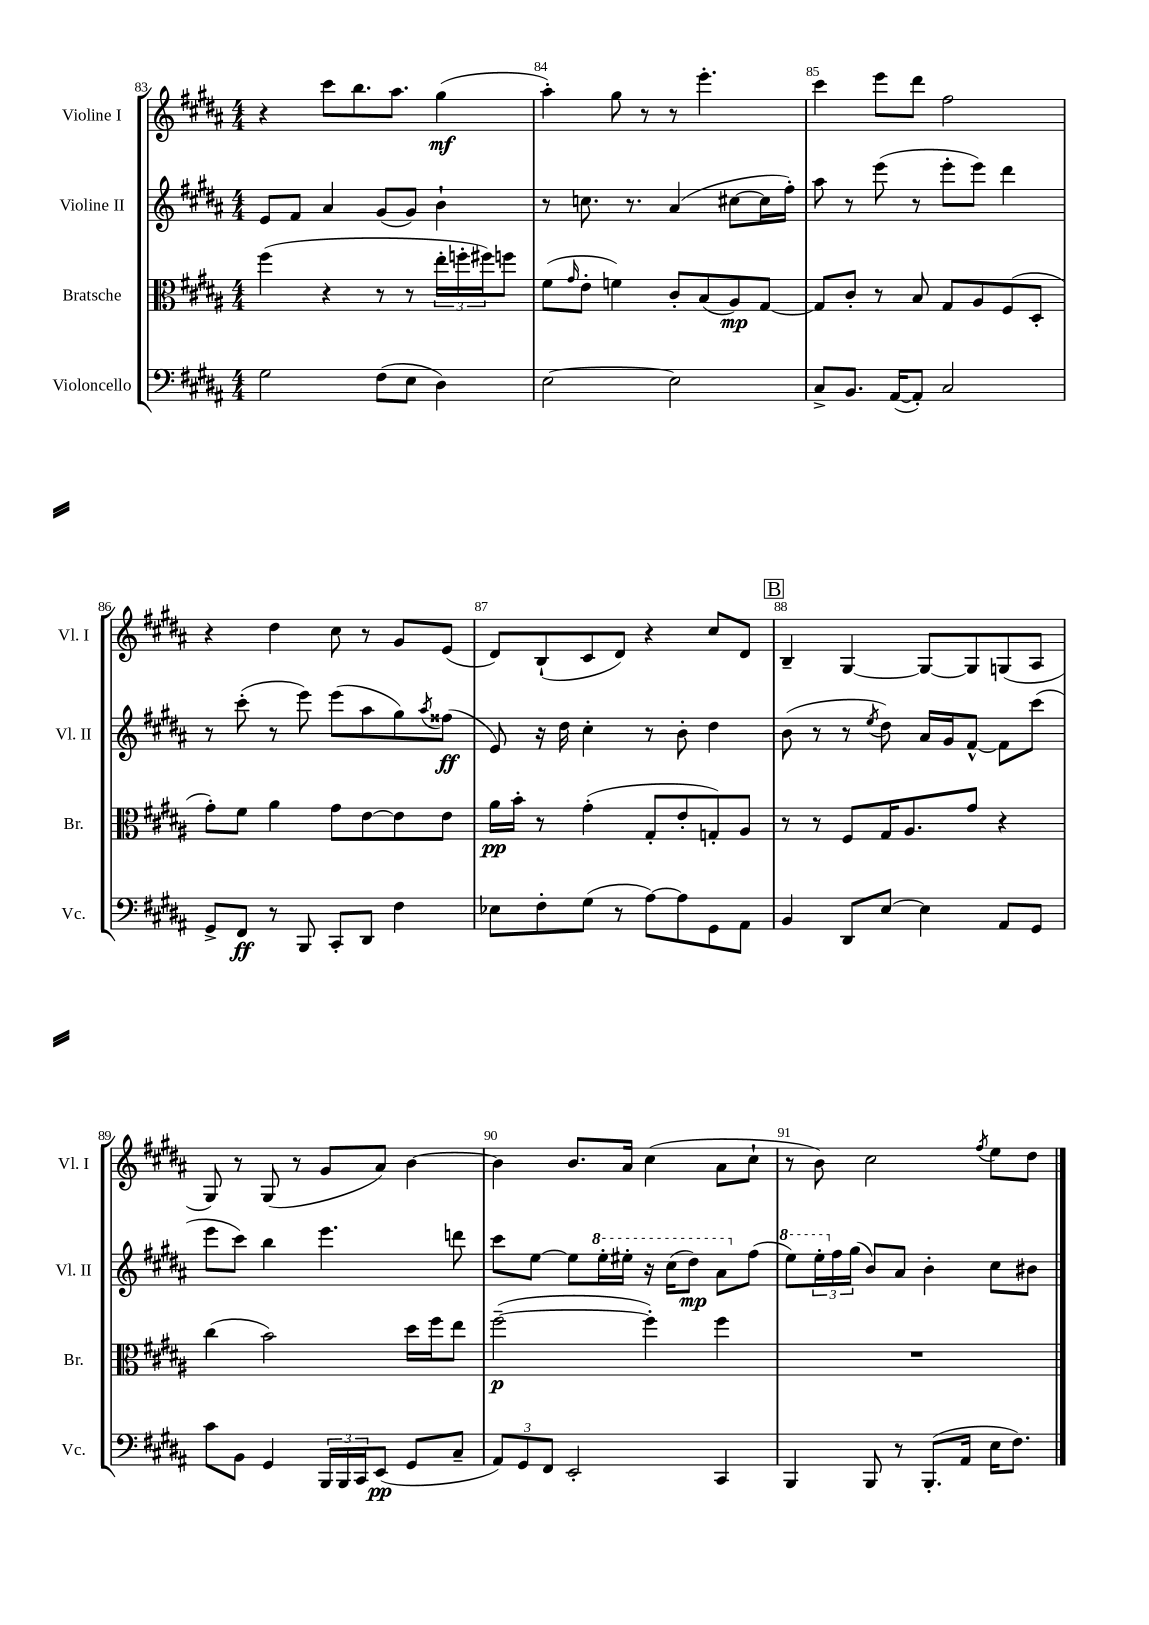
<<
\new StaffGroup <<
\new Staff = "s0" \with { instrumentName = "Violine I" shortInstrumentName = "Vl. I" } {
    \clef treble \key b \major \numericTimeSignature \time 4/4
    r4 cis'''8 b''8. ais''8. gis''4\mf( |
    ais''4-.) gis''8 r8 r8 e'''4.-. |
    cis'''4 e'''8 dis'''8 fis''2 |
    r4 dis''4 cis''8 r8 gis'8 e'8( |
    dis'8) b8-!( cis'8 dis'8) r4 cis''8 dis'8 |
    \mark \markup { \box "B" } b4-- gis4~ gis8~ gis8 g8( ais8 |
    gis8) r8 gis8( r8 gis'8 ais'8) b'4~ |
    b'4 b'8. ais'16 cis''4( ais'8 cis''8-! |
    r8 b'8) cis''2 \acciaccatura { fis''8 } e''8 dis''8 \bar "|." |
}
\new Staff = "s1" \with { instrumentName = "Violine II" shortInstrumentName = "Vl. II" } {
    \clef treble \key b \major \numericTimeSignature \time 4/4
    e'8 fis'8 ais'4 gis'8( gis'8) b'4-! |
    r8 c''8. r8. ais'4( cis''8~ cis''16 fis''16-.) |
    ais''8 r8 e'''8( r8 e'''8-. e'''8) dis'''4 |
    r8 cis'''8-.( r8 e'''8) e'''8( ais''8 gis''8) \acciaccatura { ais''8 } fisis''8\ff( |
    e'8) r16 dis''16 cis''4-. r8 b'8-. dis''4 |
    \mark \markup { \box "B" } b'8( r8 r8 \acciaccatura { e''8 } dis''8) ais'16 gis'16 fis'8~-^ fis'8 cis'''8( |
    e'''8 cis'''8) b''4 e'''4. d'''8 |
    cis'''8 e''8~ e''8 \ottava #1 e'''16-. eis'''16-. r16 cis'''16( dis'''8\mp) ais''8 \ottava #0 fis''8( |
    \ottava #1 e'''8) \tuplet 3/2 { e'''16-. \ottava #0 fis''16 gis''16( } b'8) ais'8 b'4-. cis''8 bis'8 \bar "|." |
}
\new Staff = "s2" \with { instrumentName = "Bratsche" shortInstrumentName = "Br." } {
    \clef alto \key b \major \numericTimeSignature \time 4/4
    fis''4( r4 r8 r8 \tuplet 3/2 { e''16-. f''16-. fis''16) } f''8 |
    fis'8( \grace { gis'16 } e'8-. f'4) cis'8-. b8( ais8\mp) gis8~ |
    gis8 cis'8-. r8 b8 gis8 ais8 fis8( dis8-. |
    gis'8-.) fis'8 ais'4 gis'8 e'8~ e'8 e'8 |
    ais'16\pp b'16-. r8 gis'4-.( gis8-. e'8-. g8-.) ais8 |
    \mark \markup { \box "B" } r8 r8 fis8 gis16 ais8. gis'8 r4 |
    cis''4( b'2) dis''16 fis''16 e''8 |
    fis''2~--\p( fis''4-.) fis''4 |
    R1 \bar "|." |
}
\new Staff = "s3" \with { instrumentName = "Violoncello" shortInstrumentName = "Vc." } {
    \clef bass \key b \major \numericTimeSignature \time 4/4
    gis2 fis8( e8 dis4) |
    e2~ e2 |
    cis8-> b,8. ais,16~( ais,8-.) cis2 |
    gis,8-> fis,8\ff r8 b,,8 cis,8-. dis,8 fis4 |
    ees8 fis8-. gis8( r8 ais8~) ais8 gis,8 ais,8 |
    \mark \markup { \box "B" } b,4 dis,8 e8~ e4 ais,8 gis,8 |
    cis'8 b,8 gis,4 \tuplet 3/2 { b,,16 b,,16 cis,16 } e,8\pp( gis,8 cis8-- |
    \tuplet 3/2 { ais,8) gis,8 fis,8 } e,2-. cis,4 |
    b,,4 b,,8 r8 b,,8.-.( ais,16 e16 fis8.) \bar "|." |
}
>>
>>
\layout { \context { \Score currentBarNumber = #83 \override BarNumber.break-visibility = ##(#f #t #t) barNumberVisibility = #all-bar-numbers-visible } }
